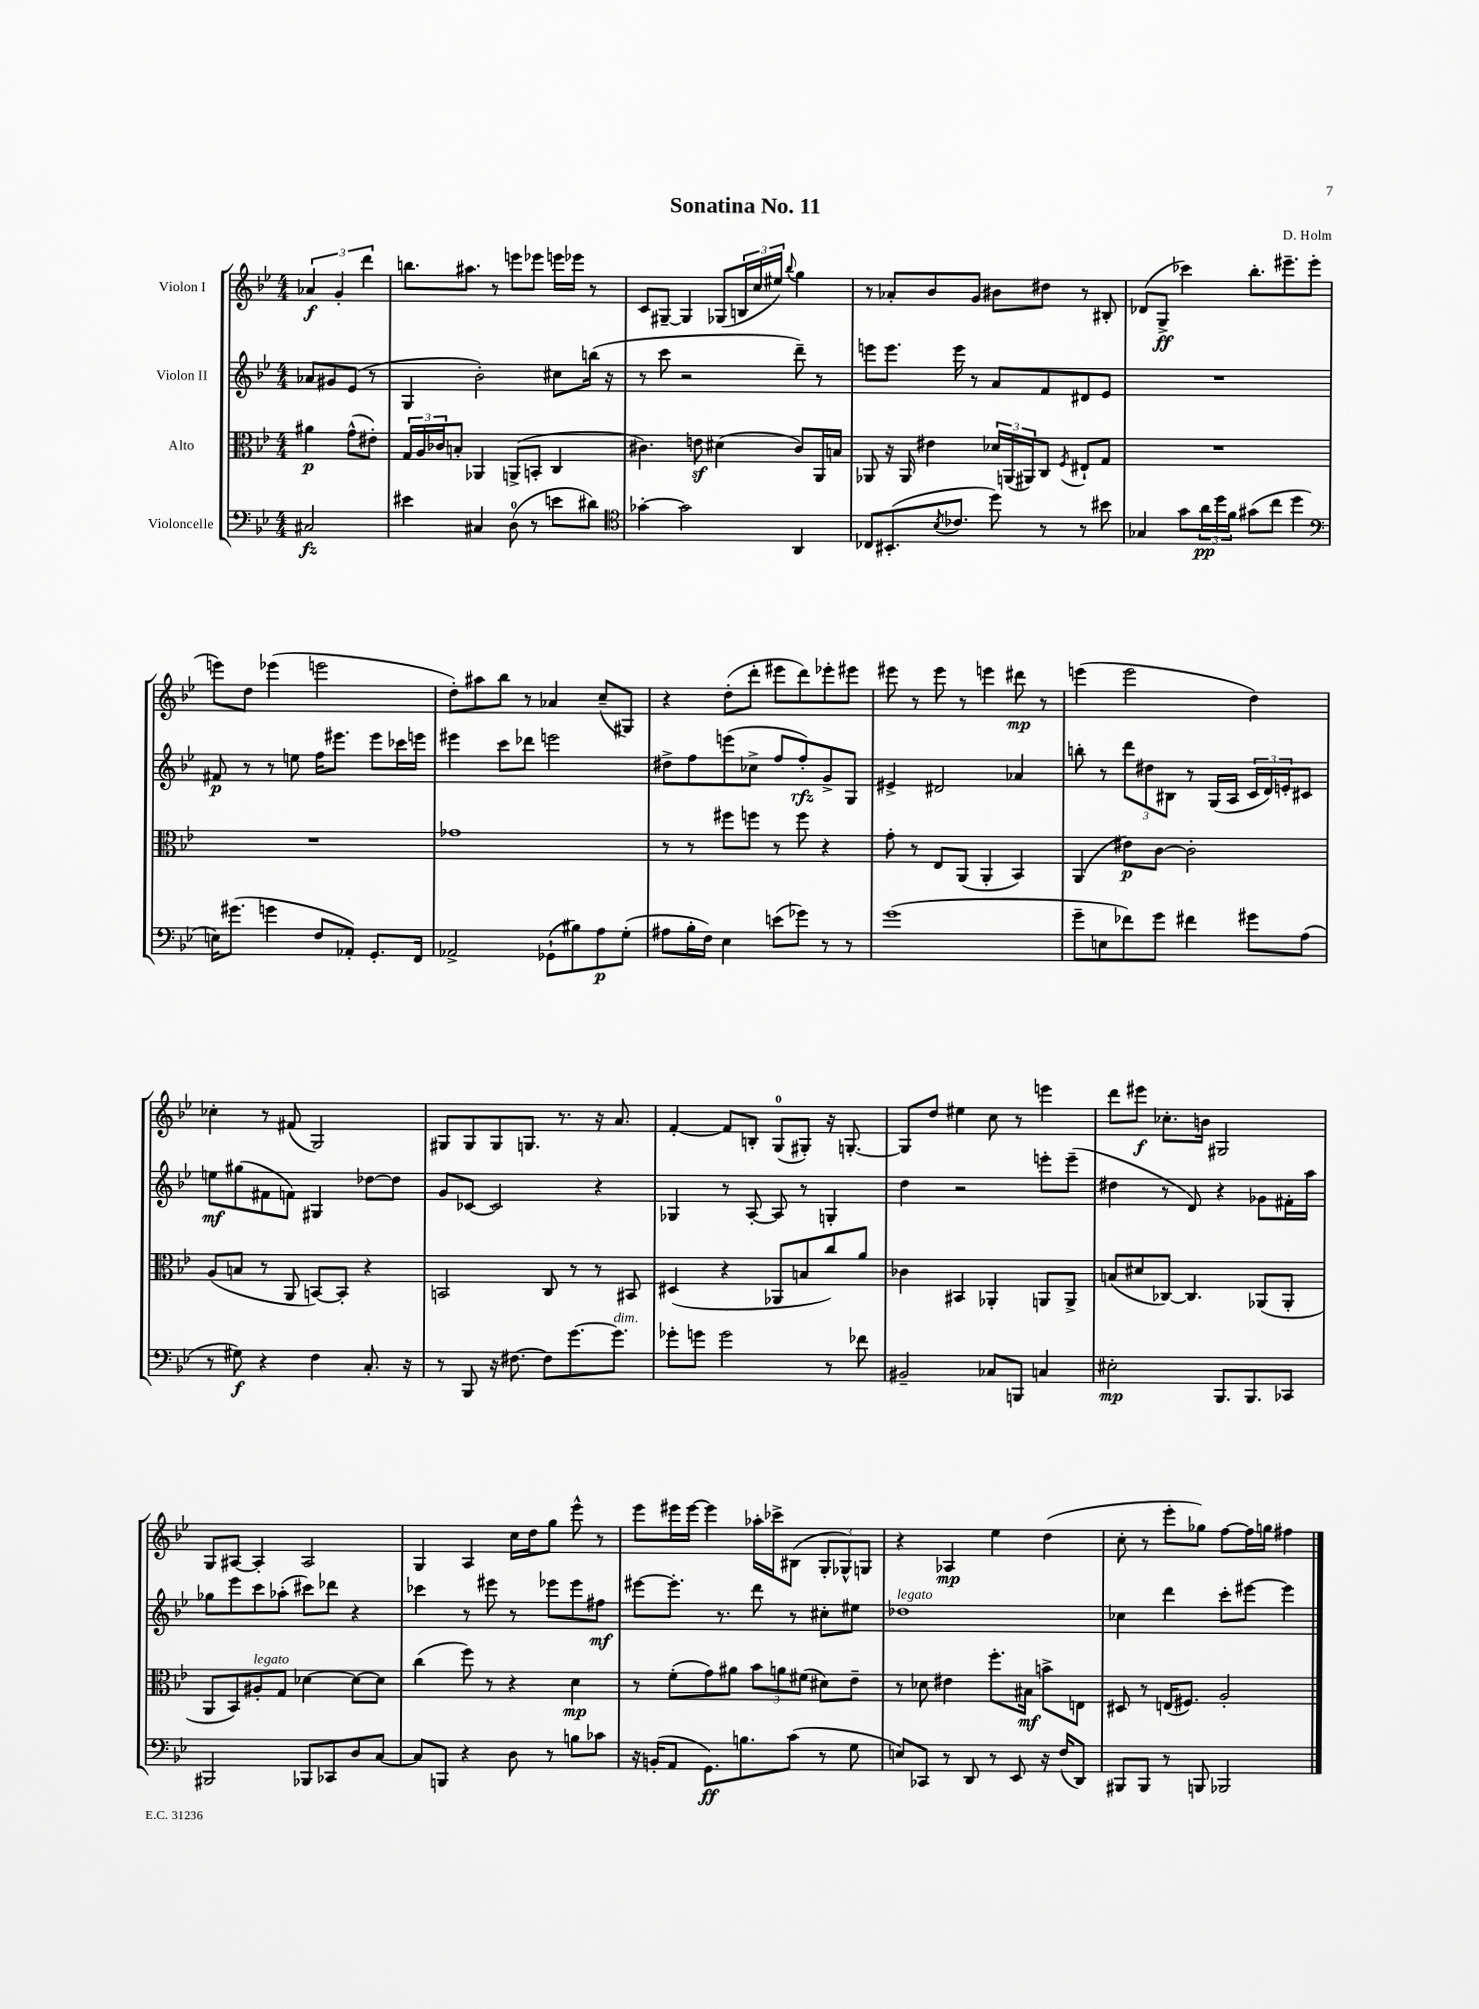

**kern	**kern	**kern	**kern
*staff4	*staff3	*staff2	*staff1
*clefF4	*clefC3	*clefG2	*clefG2
*k[b-e-]	*k[b-e-]	*k[b-e-]	*k[b-e-]
*M4/4	*M4/4	*M4/4	*M4/4
2C#	4a#	8a-	6a-
.	.	8g#	.
.	.	.	6g'
.	(8g^^	(8e-	.
.	.	.	6ddd
.	8e#')	8r	.
=	=	=	=
4e#	24G	4G	8.bb
.	24A	.	.
.	24c-	.	.
.	8B'	.	.
.	.	.	8.aa#
4C#	4AA-	2b-')	.
.	.	.	8r
(8D	(8AA^	.	8eee
8r	8BB'	.	8eee-
8e	4C	8cc#	16eee
.	.	.	16eee-
8d#)	.	(16bb	8r
.	.	16r	.
=	=	=	=
*clefC4	*	*	*
[4g-'	4.c#)	8r	8c
.	.	8ccc	[8G#~
2g-]	.	2r	4G#]
.	8e	.	.
.	(4d#	.	(8G-
.	.	.	24B
.	.	.	24cc
.	.	.	24ee#)
.	.	.	8qqbb-
4AA	8c#)	8ddd~)	4gg
.	16AA	8r	.
.	16B	.	.
=	=	=	=
8C-	8AA-	8eee	8r
(8.BB#'	16r	8.eee	8a-'
.	16AA-	.	.
.	4e#	.	8b-
8qB-	.	.	.
8.c-	.	16eee	.
.	.	8r	8g
8dd)	24d-	8a	8b#
.	(24AA	.	.
.	24AA#)	.	.
8r	8C	8f	8dd#
.	8qF	.	.
8r	8E#`	8d#	8r
8b#	8G	8e-	8B#'
=	=	=	=
4G-	1r	1r	(8d-
.	.	.	8G^
8g	.	.	4ccc-)
24a	.	.	.
24dd	.	.	.
24f	.	.	.
(8g#	.	.	8.bb-'
8cc	.	.	.
.	.	.	8.eee#~
4dd	.	.	.
.	.	.	(8eee#
=	=	=	=
*clefF4	*	*	*
16E)	1r	8f#	8eee)
(8.g#	.	.	.
.	.	8r	8dd
4g	.	8r	(4eee-
.	.	8ee	.
8F	.	16ff	2eee
.	.	8.eee#	.
8AA-')	.	.	.
8.GG'	.	8eee#	.
.	.	16ccc-	.
16FF	.	16eee	.
=	=	=	=
2AA-^	1g-	4eee#	8dd')
.	.	.	8aa#
.	.	8ccc	8bb-
.	.	8ddd-	8r
(8GG-`	.	2eee	4a-
8B#)	.	.	.
8A	.	.	(8cc~
(8G'	.	.	8G#)
=	=	=	=
8A#	8r	8dd#^	4r
16B-'	8r	8ff	.
16F)	.	.	.
4E-	8ff#	(8eee	(8dd'
.	8ff	8cc-^	8ddd'
(8e	8r	8ff	8eee#
8g-)	8ff	8ff')	8ddd)
8r	4r	8g^	8eee-'
8r	.	8G	8eee#
=	=	=	=
(1g	8g'	4e#^	8eee#
.	8r	.	8r
.	8E-	2d#	8eee#
.	(8AA	.	8r
.	4AA'	.	4eee
.	4BB-)	4a-	8ddd#
.	.	.	8r
=	=	=	=
8g~	(4AA	8bb'	(4eee
8E	.	8r	.
8f-)	8e#)	12ddd	2eee
.	.	12dd#	.
8g	[8c	.	.
.	.	12B#	.
4f#	2c']	8r	.
.	.	(16G	.
.	.	16A	.
8g#	.	24c	4dd)
.	.	24d)	.
.	.	24e'	.
(8A	.	8c#	.
=	=	=	=
8r	(8A	8ee	4cc-'
8G#)	8B	(8gg#	.
4r	8r	8f#	8r
.	8AA	8f)	(8f#
4F	[8BB)	4G#	2G)
.	8BB']	.	.
8.C'	4r	[8dd-	.
.	.	8dd-]	.
16r	.	.	.
=	=	=	=
8r	2BB	8g	8G#
8BBB-	.	[8c-	8G#
16r	.	2c-]	8G#
[8.F#	.	.	.
.	.	.	8.G
8F#]	8C	.	.
.	.	.	8.r
[8.g	8r	.	.
.	8r	4r	16r
8.g]	.	.	8.a
.	8BB#	.	.
=	=	=	=
8g-'	(4D#	4G-	[4f'
8g	.	.	.
2g	4r	8r	8f]
.	.	[8A'	8B'
.	8AA-	8A]	(8G
.	8B	8r	8G#')
8r	8cc)	4G'	16r
.	.	.	[8.G'
8f-	8a	.	.
=	=	=	=
2BB#~	4c-	4dd	8G]
.	.	.	8dd
.	4BB#	2r	4ee#
8C-	4AA-'	.	8cc
8BBB	.	.	8r
4C	8AA	8eee'	4eee
.	8AA^	(8eee~	.
=	=	=	=
2E#'	(8B	4dd#	8ddd
.	8d#	.	8eee#
.	[8C-)	8r	8.cc-'
.	4.C-]	8d)	.
.	.	.	16b
8.BBB-	.	4r	2G#
8.BBB-	.	.	.
.	(8AA-	8g-	.
8CC-	8AA-'	16f#'	.
.	.	16aa	.
=	=	=	=
2BBB#	8AA	8gg-	8G
.	8BB-)	8eee-	[8A#
.	8A#'	8ccc	4A#']
.	8G	(8aa-'	.
8BBB-	[4d-	8ccc#)	2A#
8CC-	.	8ddd-	.
8D	8d-_	4r	.
[8C	8d-]	.	.
=	=	=	=
8C]	(4cc	4ccc-	4G
8BBB	.	.	.
4r	8ff)	8r	4A
.	8r	8eee#	.
8D	4r	8r	16cc
.	.	.	16dd
8r	.	8eee-	8gg
8B	4d	8eee-	8eee-^^
8c-	.	8ff#	8r
=	=	=	=
16r	8r	[8eee#	8eee-
(16BB'	.	.	.
8AA	(8f'	8.eee#']	16eee#
.	.	.	[16eee#
8.GG)	8g)	.	4eee#]
.	.	8.r	.
.	8a#	.	.
8.B	.	.	.
.	12b-	8ddd	16aa-'
.	.	.	16ccc-^
.	12a	.	.
(8c	.	8r	(8B#
.	(12f#	.	.
8r	8d#)	8cc#'	12G'
.	.	.	12G-^^)
8G	8e-~	8ee#	.
.	.	.	12G
=	=	=	=
8E)	8r	1dd-	4r
8CC-	8d-	.	.
8r	4e#	.	4A-
8DD	.	.	.
8r	8.ff'	.	4ee-
8EE-	.	.	.
.	16B#	.	.
16r	8b^	.	(4dd
(16F	.	.	.
8DD)	8E	.	.
=	=	=	=
8BBB#	8D#	4cc-	8cc'
8BBB#	8r	.	8r
8r	(16E	4ddd	8eee-'
.	8.F#)	.	.
8BBB	.	.	8gg-)
2BBB-	2A'	8ccc'	[8ff
.	.	[8eee#	16ff]
.	.	.	16gg
.	.	4eee#]	4ff#
==	==	==	==
*-	*-	*-	*-
